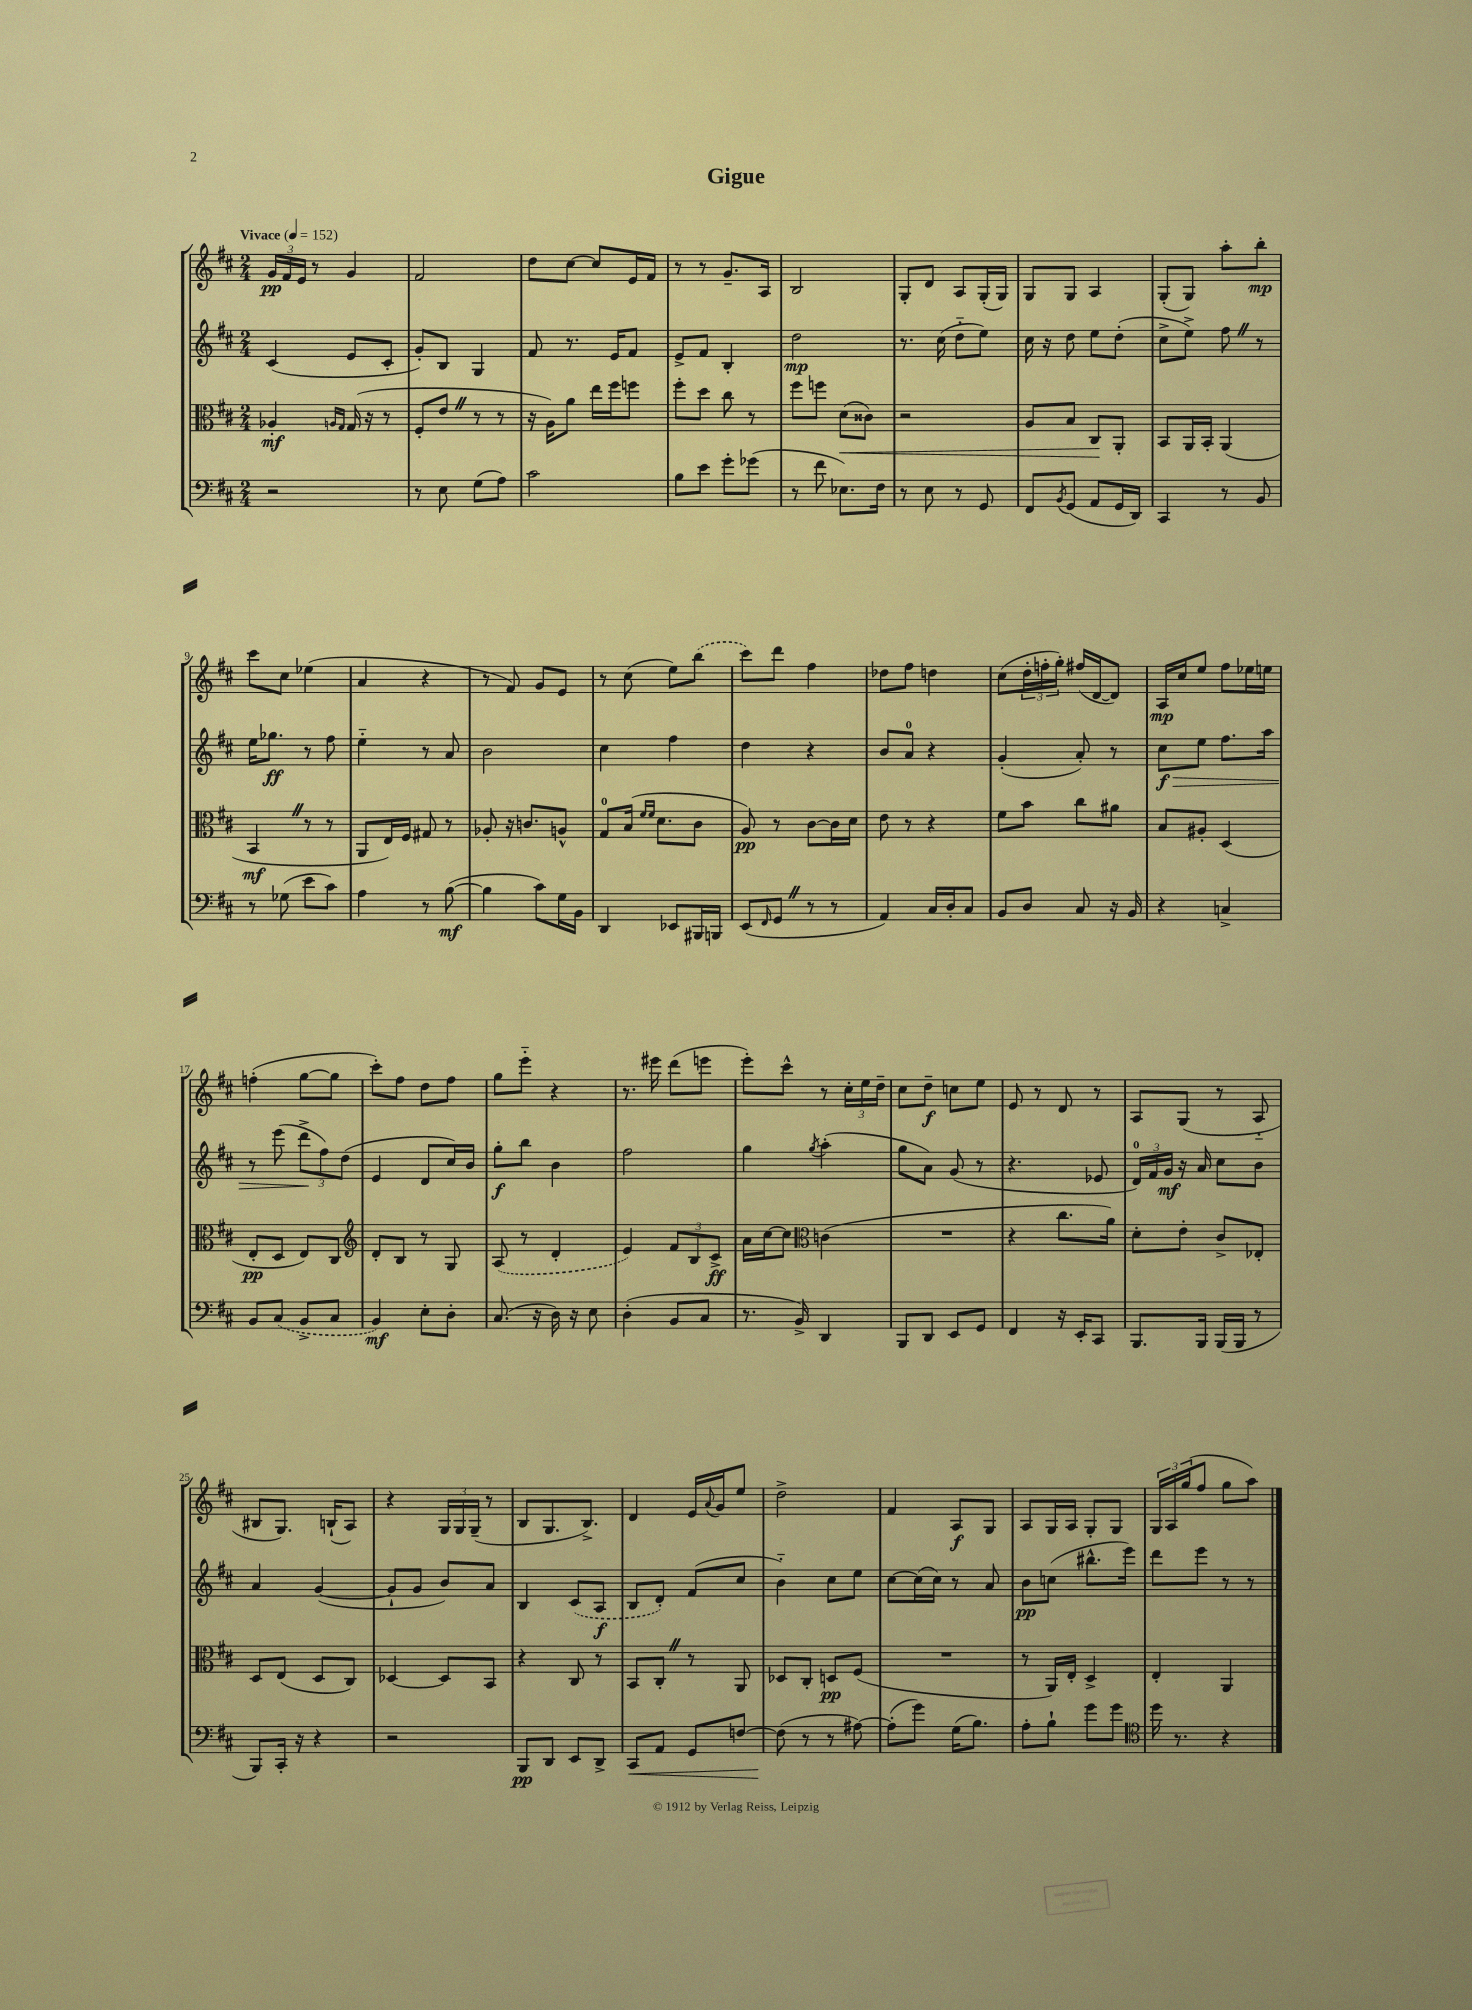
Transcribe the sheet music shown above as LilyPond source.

\header { title = "Gigue" }
<<
\new StaffGroup <<
\new Staff = "s0" {
    \clef treble \key d \major \numericTimeSignature \time 2/4 \tempo "Vivace" 4 = 152
    \tuplet 3/2 { g'16\pp fis'16 e'16 } r8 g'4 |
    fis'2 |
    d''8 cis''8~ cis''8 e'16 fis'16 |
    r8 r8 g'8.-- a16 |
    b2 |
    g8-. d'8 a8 g16-.( g16) |
    g8 g8 a4 |
    g8-.( g8) a''8-. b''8-.\mp |
    cis'''8 cis''8 ees''4( |
    a'4 r4 |
    r8 fis'8) g'8 e'8 |
    r8 cis''8( e''8) \once \slurDashed b''8( |
    cis'''8) d'''8 fis''4 |
    des''8 fis''8 d''4 |
    cis''8( \tuplet 3/2 { d''16-. f''16-. g''16-.) } fis''16( d'16~ d'8) |
    a16\mp cis''16 e''8 fis''8 ees''16 e''16 |
    f''4-.( g''8~ g''8 |
    cis'''8-.) fis''8 d''8 fis''8 |
    g''8 e'''8-_ r4 |
    r8. eis'''16 d'''8( e'''8 |
    e'''8-.) cis'''8-^ r8 \tuplet 3/2 { cis''16-. e''16 d''16-- } |
    cis''8 d''8--\f c''8 e''8 |
    e'8 r8 d'8 r8 |
    a8 g8( r8 a8-_ |
    bis8 g8.) b16-!( a8) |
    r4 \tuplet 3/2 { g16 g16 g16--( } r8 |
    b8 g8. b8.->) |
    d'4 e'16 \appoggiatura { a'8 } g'16 e''8 |
    d''2-> |
    fis'4 a8\f g8 |
    a8 g16 a16 g8-. g8 |
    \tuplet 3/2 { g16 a16 g''16( } fis''8 g''8 a''8) \bar "|." |
}
\new Staff = "s1" {
    \clef treble \key d \major \numericTimeSignature \time 2/4
    cis'4( e'8 cis'8-. |
    g'8-.) b8 g4 |
    fis'8 r8. e'16 fis'8 |
    e'8-> fis'8 b4-. |
    d''2\mp |
    r8. cis''16( d''8-_ e''8) |
    cis''16 r16 d''8 e''8 d''8-.( |
    cis''8-> e''8->) fis''8 \once \override BreathingSign.text = \markup { \musicglyph "scripts.caesura.straight" } \breathe r8 |
    e''16 ges''8.\ff r8 fis''8 |
    e''4-_ r8 a'8 |
    b'2 |
    cis''4 fis''4 |
    d''4 r4 |
    b'8 a'8-0 r4 |
    g'4-.( a'8-.) r8 |
    cis''8\f\> e''8 fis''8. a''16 |
    r8 e'''8( \tuplet 3/2 { d'''8->\! fis''8) d''8( } |
    e'4 d'8 cis''16) b'16 |
    g''8-.\f b''8 b'4 |
    fis''2 |
    g''4 \acciaccatura { g''8 } a''4-.( |
    g''8 a'8) g'8( r8 |
    r4. ees'8 |
    \tuplet 3/2 { d'16-0) fis'16 g'16\mf } r16 a'16 cis''8 b'8 |
    a'4 g'4~( |
    g'8-! g'8 b'8) a'8 |
    b4 \once \slurDashed cis'8( a8\f |
    b8 d'8-.) fis'8( cis''8 |
    b'4-_) cis''8 e''8 |
    cis''8~ cis''16( cis''16) r8 a'8 |
    b'8\pp c''8( bis''8.-^ e'''16) |
    d'''8 e'''8 r8 r8 \bar "|." |
}
\new Staff = "s2" {
    \clef alto \key d \major \numericTimeSignature \time 2/4
    aes4-.\mf \grace { a16 g16 } g16( r16 r8 |
    fis8-. e'8 \once \override BreathingSign.text = \markup { \musicglyph "scripts.caesura.straight" } \breathe r8 r8 |
    r16 a16) a'8 e''16 fis''16 f''8 |
    fis''8-. d''8 cis''8 r8 |
    fis''8 f''8 d'8\<( cisis'8) |
    r2 |
    a8 b8 cis8\! a,8-. |
    b,8 a,16 b,16-. a,4( |
    b,4\mf \once \override BreathingSign.text = \markup { \musicglyph "scripts.caesura.straight" } \breathe r8 r8 |
    a,8 e16) fis16 gis8 r8 |
    aes8-. r16 c'8. a8-^ |
    g8-0 b16( \grace { fis'16 fis'16 } d'8. cis'8 |
    a8\pp) r8 cis'8~ cis'16 d'16 |
    e'8 r8 r4 |
    fis'8 b'8 cis''8 ais'8 |
    b8 ais8-. d4( |
    e8-.\pp d8 e8) cis8 |
    \clef treble d'8-. b8 r8 g8 |
    \once \slurDashed a8( r8 d'4-. |
    e'4) \tuplet 3/2 { fis'8 b8 cis'8->\ff } |
    a'16 cis''16~ cis''8 \clef alto c'4( |
    R2 |
    r4 cis''8. a'16) |
    d'8-. e'8-. cis'8-> ees8-. |
    d8 e8( d8 cis8) |
    des4~ des8 b,8 |
    r4 cis8 r8 |
    b,8 cis8-. \once \override BreathingSign.text = \markup { \musicglyph "scripts.caesura.straight" } \breathe r8 a,8 |
    des8 cis8-. d8\pp fis8( |
    R2 |
    r8 a,16) e16-. d4-> |
    e4-. a,4 \bar "|." |
}
\new Staff = "s3" {
    \clef bass \key d \major \numericTimeSignature \time 2/4
    r2 |
    r8 e8 g8( a8) |
    cis'2 |
    b8 e'8 g'8-. ges'8( |
    r8 fis'8 ees8.) fis16 |
    r8 e8 r8 g,8 |
    fis,8 \acciaccatura { b,8 } g,8( a,8 g,16 d,16) |
    cis,4 r8 b,8 |
    r8 ges8( e'8 cis'8) |
    a4 r8 b8~\mf( |
    b4 cis'8) g16 b,16 |
    d,4 ees,8 bis,,16 b,,16 |
    e,8( \grace { fis,16 } g,8 \once \override BreathingSign.text = \markup { \musicglyph "scripts.caesura.straight" } \breathe r8 r8 |
    a,4) cis16 d16-. cis8 |
    b,8 d8 cis8 r16 b,16 |
    r4 c4-> |
    b,8 \once \slurDashed cis8( b,8-> cis8 |
    b,4\mf) e8-. d8-. |
    cis8.( r16 d16) r16 e8 |
    d4-.( b,8 cis8 |
    r8. b,16->) d,4 |
    b,,8 d,8 e,8 g,8 |
    fis,4 r16 e,16-. cis,8 |
    b,,8. b,,16 b,,16( b,,16 r8 |
    b,,8) cis,16-. r16 r4 |
    r2 |
    b,,8\pp d,8 e,8 d,8-> |
    cis,8\< a,8 g,8 f8~ |
    f8\!( r8 r8 ais8~) |
    ais8-.( g'8) g16( b8.) |
    a8-. b8-! g'8 g'8 |
    \clef tenor d''16 r8. r4 \bar "|." |
}
>>
>>
